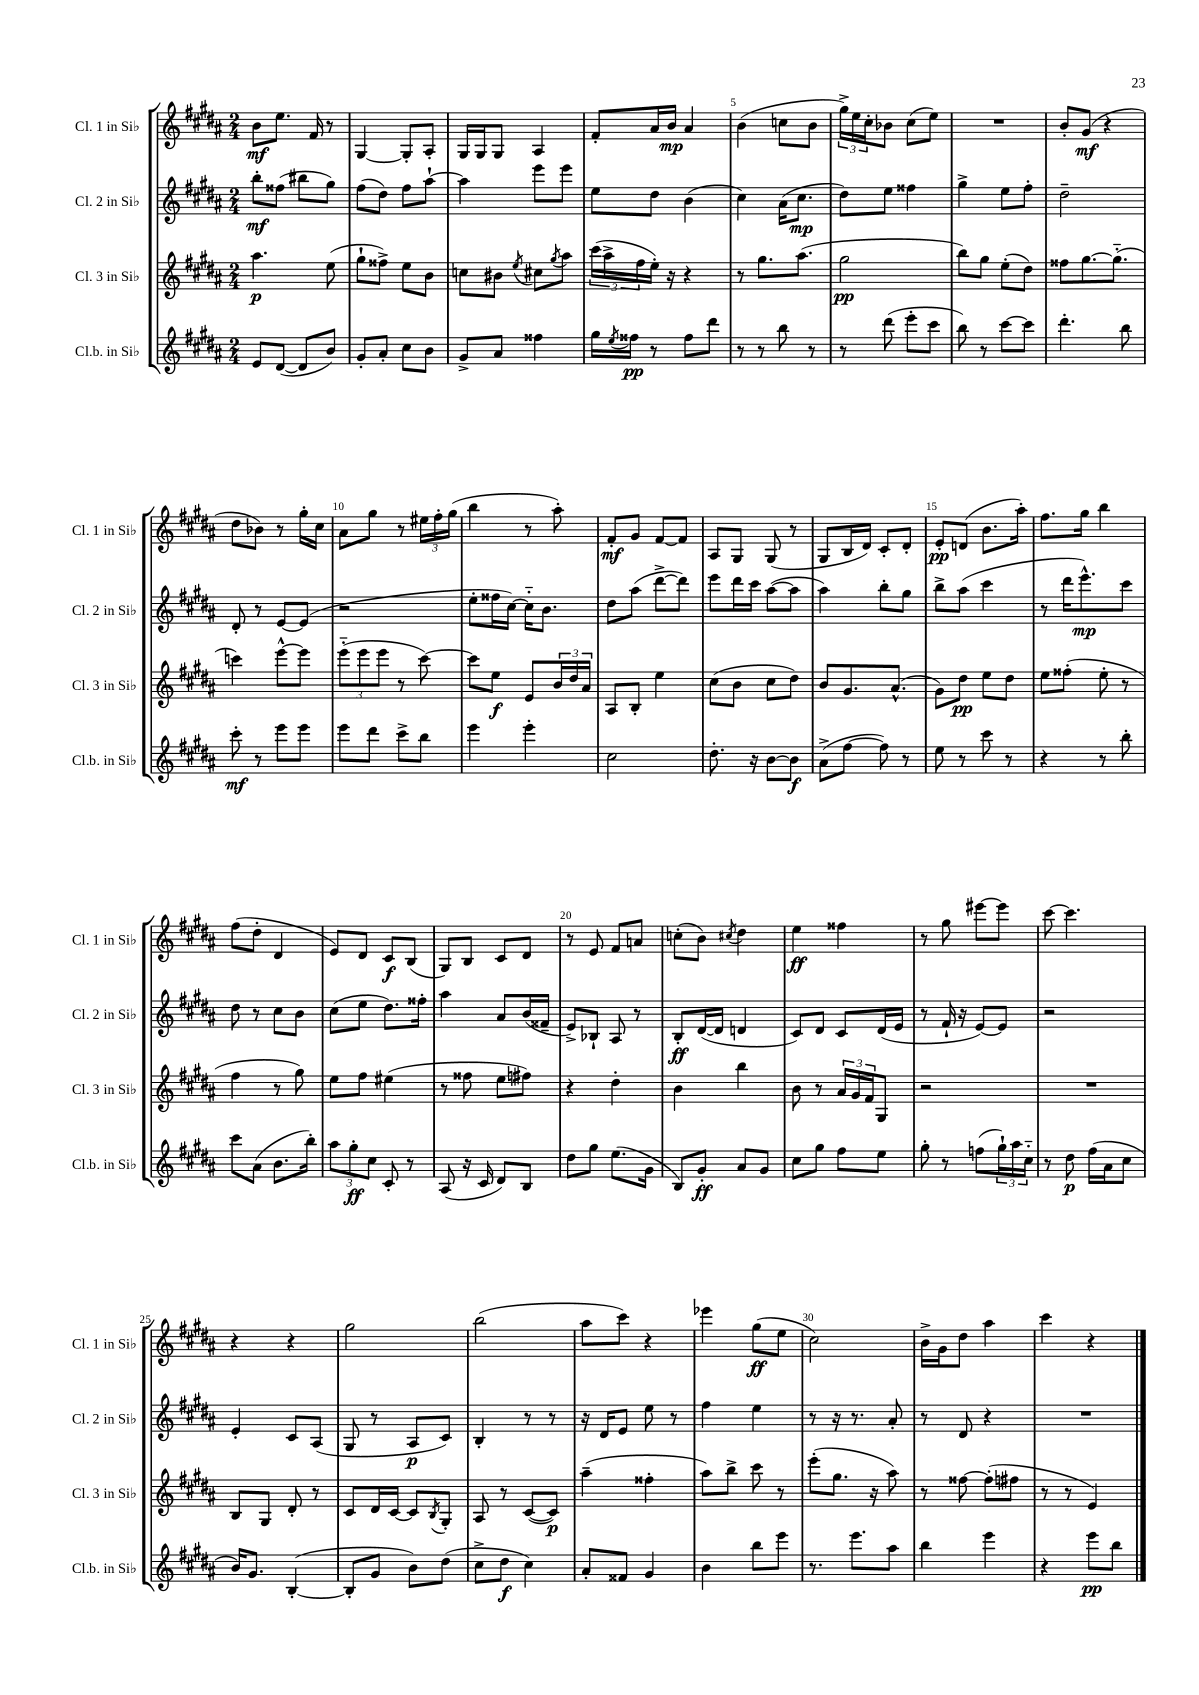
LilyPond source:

<<
\new StaffGroup <<
\new Staff = "s0" \with { instrumentName = "Cl. 1 in Sib" shortInstrumentName = "Cl. 1 in Sib" } {
    \clef treble \key b \major \numericTimeSignature \time 2/4
    b'8\mf e''8. fis'16 r8 |
    gis4~ gis8-. ais8-. |
    gis16 gis16 gis8 ais4 |
    fis'8-. ais'16 b'16\mp ais'4 |
    b'4( c''8 b'8 |
    \tuplet 3/2 { gis''16->) e''16 cis''16-. } bes'8 cis''8( e''8) |
    R2 |
    b'8-. gis'8\mf( r4 |
    dis''8 bes'8) r8 gis''16-. cis''16 |
    ais'8 gis''8 r8 \tuplet 3/2 { eis''16 fis''16-. gis''16( } |
    b''4 r8 ais''8-.) |
    fis'8-.\mf gis'8 fis'8~ fis'8 |
    ais8 gis8 gis8( r8 |
    gis8 b16 dis'16) cis'8-. dis'8-. |
    e'8-.\pp d'8( b'8. ais''16-.) |
    fis''8. gis''16 b''4 |
    fis''8( dis''8-. dis'4 |
    e'8) dis'8 cis'8\f b8( |
    gis8) b8 cis'8 dis'8 |
    r8 e'8 fis'8 a'8 |
    c''8-.( b'8) \acciaccatura { cis''8 } dis''4 |
    e''4\ff fisis''4 |
    r8 gis''8 eis'''8~ eis'''8 |
    cis'''8~ cis'''4. |
    r4 r4 |
    gis''2 |
    b''2( |
    ais''8 cis'''8) r4 |
    ees'''4 gis''8\ff( e''8 |
    cis''2) |
    b'16-> gis'16 dis''8 ais''4 |
    cis'''4 r4 \bar "|." |
}
\new Staff = "s1" \with { instrumentName = "Cl. 2 in Sib" shortInstrumentName = "Cl. 2 in Sib" } {
    \clef treble \key b \major \numericTimeSignature \time 2/4
    b''8-.\mf fisis''8( bis''8 gis''8) |
    fis''8( dis''8) fis''8 ais''8~-! |
    ais''4 e'''8 e'''8 |
    e''8 dis''8 b'4( |
    cis''4) ais'16( cis''8.\mp |
    dis''8) e''8 fisis''4 |
    gis''4-> e''8 fis''8-. |
    dis''2-- |
    dis'8-. r8 e'8~ e'8( |
    r2 |
    e''8-. fisis''16 cis''16~) cis''16-_ b'8. |
    dis''8 ais''8( dis'''8~-> dis'''8) |
    e'''8 dis'''16 cis'''16 ais''8~( ais''8 |
    ais''4) b''8-. gis''8 |
    b''8-> ais''8( cis'''4 |
    r8 dis'''16 e'''8.-^\mp) cis'''8 |
    dis''8 r8 cis''8 b'8 |
    cis''8( e''8 dis''8.) fisis''16-. |
    ais''4 ais'8 b'16( fisis'16-- |
    e'8->) bes8-! ais8 r8 |
    b8-.\ff dis'16~( dis'16 d'4 |
    cis'8) dis'8 cis'8 dis'16( e'16 |
    r8 fis'16-! r16 e'8~) e'8 |
    r2 |
    e'4-. cis'8 ais8( |
    gis8 r8 ais8\p cis'8) |
    b4-. r8 r8 |
    r16 dis'16 e'8 e''8 r8 |
    fis''4 e''4 |
    r8 r16 r8. ais'8-. |
    r8 dis'8 r4 |
    R2 \bar "|." |
}
\new Staff = "s2" \with { instrumentName = "Cl. 3 in Sib" shortInstrumentName = "Cl. 3 in Sib" } {
    \clef treble \key b \major \numericTimeSignature \time 2/4
    ais''4.\p e''8( |
    gis''8-! fisis''8->) e''8 b'8 |
    c''8 bis'8 \acciaccatura { e''8 } cis''8 \acciaccatura { gis''8 } ais''8 |
    \tuplet 3/2 { cis'''16( ais''16-> fis''16 } e''16-.) r16 r4 |
    r8 gis''8. ais''8.( |
    gis''2\pp |
    b''8) gis''8 e''8-.( dis''8) |
    fisis''8 gis''8.~ gis''8.-_( |
    c'''4) e'''8~-^ e'''8 |
    \tuplet 3/2 { e'''8-_( e'''8 e'''8 } r8 cis'''8~) |
    cis'''8 e''8\f e'8 \tuplet 3/2 { b'16 dis''16 ais'16 } |
    ais8 b8-. e''4 |
    cis''8( b'8 cis''8 dis''8) |
    b'8 gis'8. ais'8.-^( |
    gis'8) dis''8\pp e''8 dis''8 |
    e''8 fisis''8-.( e''8-. r8 |
    fis''4 r8 gis''8) |
    e''8 fis''8 eis''4( |
    r8 fisis''8 e''8 fis''8) |
    r4 dis''4-. |
    b'4 b''4 |
    b'8 r8 \tuplet 3/2 { ais'16 gis'16 fis'16 } gis8 |
    r2 |
    R2 |
    b8 gis8 dis'8-. r8 |
    cis'8 dis'16 cis'16~ cis'8 \acciaccatura { b8 } gis8-. |
    ais8 r8 cis'8~( cis'8\p) |
    ais''4--( fisis''4-. |
    ais''8) b''8-> cis'''8 r8 |
    e'''8-.( gis''8. r16 ais''8) |
    r8 fisis''8~ fisis''8-.( fis''8 |
    r8 r8 e'4) \bar "|." |
}
\new Staff = "s3" \with { instrumentName = "Cl.b. in Sib" shortInstrumentName = "Cl.b. in Sib" } {
    \clef treble \key b \major \numericTimeSignature \time 2/4
    e'8 dis'8~( dis'8 b'8) |
    gis'8-. ais'8-. cis''8 b'8 |
    gis'8-> ais'8 fisis''4 |
    gis''16 \acciaccatura { e''8 } fisis''16\pp r8 fisis''8 dis'''8 |
    r8 r8 b''8 r8 |
    r8 dis'''8( e'''8-. cis'''8 |
    b''8) r8 cis'''8~ cis'''8 |
    dis'''4.-. b''8 |
    cis'''8-.\mf r8 e'''8 e'''8 |
    e'''8 dis'''8 cis'''8-> b''8 |
    e'''4 e'''4-. |
    cis''2 |
    dis''8.-. r16 b'8~ b'8\f |
    ais'8->( fis''8~ fis''8) r8 |
    e''8 r8 cis'''8 r8 |
    r4 r8 b''8-. |
    cis'''8 ais'8( b'8. b''16-.) |
    \tuplet 3/2 { ais''8 gis''8-.\ff cis''8 } cis'8-. r8 |
    ais8( r16 cis'16 dis'8) b8 |
    dis''8 gis''8 e''8.( gis'16 |
    b8) gis'8-.\ff ais'8 gis'8 |
    cis''8 gis''8 fis''8 e''8 |
    gis''8-. r8 f''8( \tuplet 3/2 { gis''16-!) ais''16 cis''16-_ } |
    r8 dis''8\p fis''16( ais'16 cis''8 |
    b'16) gis'8. b4~-.( |
    b8-. gis'8 b'8) dis''8( |
    cis''8-> dis''8\f cis''4) |
    ais'8-. fisis'8 gis'4 |
    b'4 b''8 e'''8 |
    r8. e'''8. ais''8 |
    b''4 e'''4 |
    r4 e'''8\pp b''8 \bar "|." |
}
>>
>>
\layout { \context { \Score \override BarNumber.break-visibility = ##(#f #t #t) barNumberVisibility = #(every-nth-bar-number-visible 5) } }
